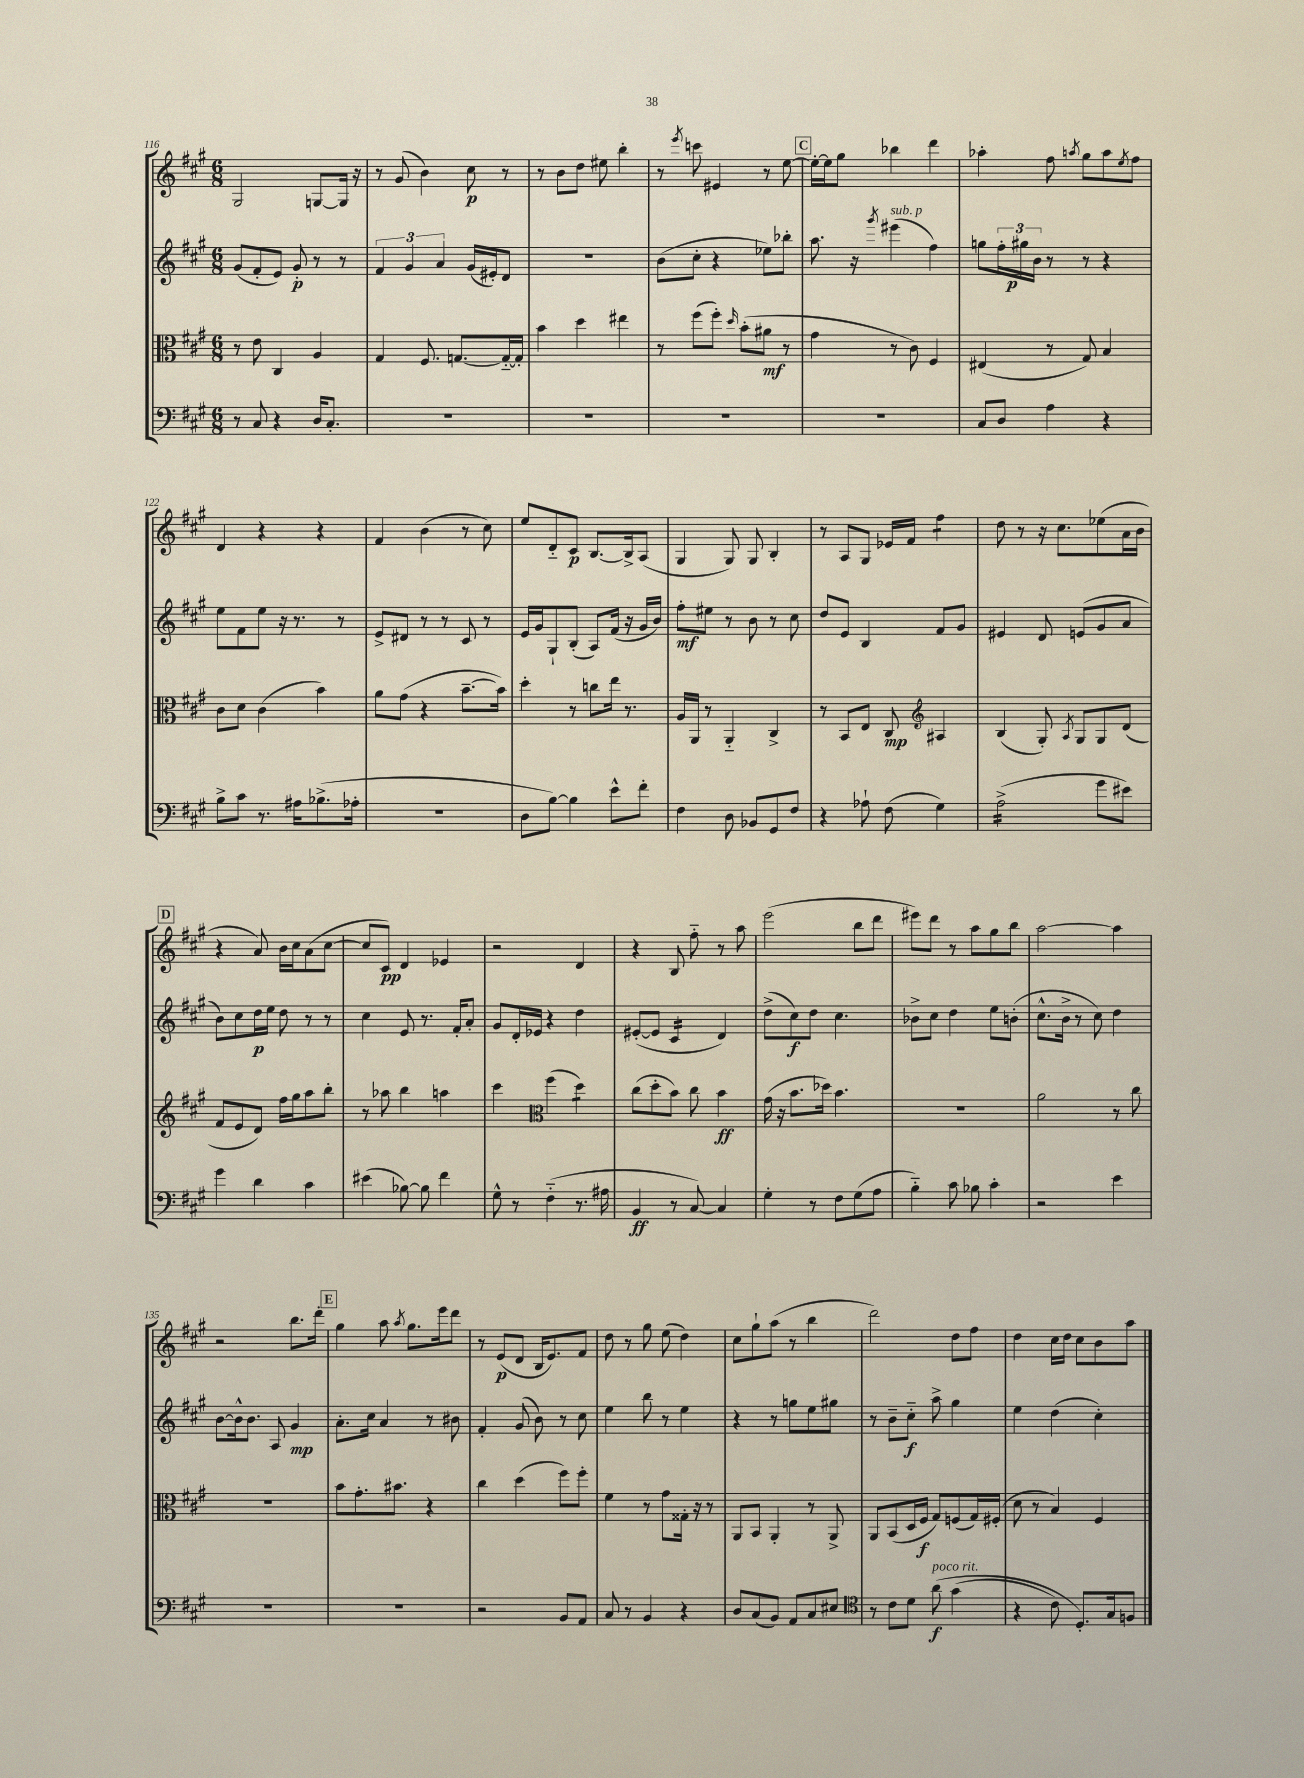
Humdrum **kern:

**kern	**kern	**kern	**kern
*staff4	*staff3	*staff2	*staff1
*clefF4	*clefC3	*clefG2	*clefG2
*k[f#c#g#]	*k[f#c#g#]	*k[f#c#g#]	*k[f#c#g#]
*M6/8	*M6/8	*M6/8	*M6/8
8r	8r	(8g#/L	2G#/
8C#/	8e\	8f#'/	.
4r	4C#/	8e/J)	.
.	.	8g#'/	.
16D/LK	4A/	8r	[8G/L
8.C#'/J	.	.	.
.	.	8r	16G/]Jk
.	.	.	16r
=	=	=	=
2.r	4G#/	6f#/	8r
.	.	.	(8g#/
.	.	6g#/	.
.	8.F#/	.	4b\)
.	.	6a/	.
.	[8.G/L	.	.
.	.	(16g#/LL	8cc#\
.	.	16e#'/J)	.
.	16G'~/_L	8d/J	8r
.	16G'/]JJ	.	.
=	=	=	=
2.r	4b\	2.r	8r
.	.	.	8b\L
.	4dd\	.	8dd\J
.	.	.	8ee#\
.	4ee#\	.	4bb'\
=	=	=	=
2.r	8r	(8b\L	8r
.	.	.	8qeee/
.	(8ff#\L	8cc#'\J	8ccc\
.	8ff#'\J)	4r	4e#/
.	16qqdd/	.	.
.	(8b'\L	.	.
.	8a#\J	8ee-\L)	8r
.	8r	8bb-'\J	[8ee\
=	=	=	=
2.r	4g#\	8.aa\	16ee'\_LL
.	.	.	16ee\]J
.	.	.	8gg#\J
.	.	16r	.
.	.	8qggg#/	.
.	8r	(4eee#\	4bb-\
.	8c#\)	.	.
.	4F#/	4ff#\)	4ddd\
=	=	=	=
8C#/L	(4E#/	8gg\L	4aa-'\
8D/J	.	24ff#'\L	.
.	.	24gg#\	.
.	.	24b\JJ	.
4A\	8r	8r	8ff#\
.	.	.	8qaa/
.	8G#/)	8r	8gg#\L
4r	4B/	4r	8aa\
.	.	.	8qee/
.	.	.	8ff#\J
=	=	=	=
8B^\L	8c#\L	8ee\L	4d/
8c#\J	8d\J	8f#\	.
8.r	(4c#\	8ee\J	4r
.	.	16r	.
16A#\LK	.	8.r	.
(8.B-^\	4b\)	.	4r
.	.	8r	.
16A-'\Jk	.	.	.
=	=	=	=
2.r	8a\L	8e^/L	4f#/
.	(8g#\J	8d#/J	.
.	4r	8r	(4b\
.	.	8r	.
.	[8.b~\L	8c#/	8r
.	.	8r	8cc#\)
.	16b\]Jk)	.	.
=	=	=	=
8D\L	4dd'\	16e/LL	8ee/L
.	.	16g#/J	.
[8B\J)	.	8G#`/	8d'~/
4B\]	8r	(8B'/J	8c#/J
.	8cc\L	8A/L)	[8.B/L
8e^^\L	16ee\Jk	(16f#/Jk	.
.	8.r	16r	16B^/]k
8f#'\J	.	16g#/LL	(8A/J
.	.	16b/JJ)	.
=	=	=	=
4F#\	16A/LL	8ff#'\L	4G#/
.	16AA/JJ	.	.
.	8r	8ee#\J	.
8D\	4AA'~/	8r	8G#/)
8BB-/L	.	8b\	8G#/
8GG#/	4C#^/	8r	4B'/
8F#/J	.	8cc#\	.
=	=	=	=
4r	8r	8dd/L	8r
.	8BB/L	8e/J	8A/L
8A-`\	8E/J	4B/	8G#/J
(8F#\	8C#/	.	16e-/LL
.	.	.	16f#/JJ
*	*clefG2	*	*
4G#\)	4A#/	8f#/L	4ff#\
.	.	8g#/J	.
=	=	=	=
(2A^\	(4B/	4e#/	8dd\
.	.	.	8r
.	8G#'/)	8d/	16r
.	.	.	8.cc#\L
.	8qA/	.	.
.	8G#/L	(8e/L	.
8g#\L	8G#/	8g#/	(8ee-\
8e#\J)	(8d/J	8a/J	16a\L
.	.	.	16b\JJ
=	=	=	=
4g#\	8f#/L	8b\L)	4r
.	8e/	8cc#\	.
4d\	8d/J)	16dd\L	8a/)
.	.	16ee\JJ	.
.	16ff#\LL	8dd\	16b\LL
.	16gg#\J	.	16cc#\J
4c#\	8aa\	8r	(8a\
.	8bb'\J	8r	[8cc#\J
=	=	=	=
(4e#\	8r	4cc#\	8cc#/]L
.	8aa-\	.	8c#/J)
[8B-\)	4bb\	8e/	4d/
8B-\]	.	8.r	.
4f#\	4aa\	.	4e-/
.	.	16f#'/LK	.
.	.	8a'/J	.
=	=	=	=
8G#^^\	4ccc#\	8g#/L	2r
8r	.	16d'/L	.
.	.	16e-/JJ	.
*	*clefC3	*	*
(4F#'~\	(4ff#\	4r	.
8.r	4dd\)	4dd\	4d/
16A#\	.	.	.
=	=	=	=
4BB/	(8cc#\L	([8e#'/L	4r
.	8dd'\	8e#/]J	.
8r	8b\J)	4c#/	8B/
[8C#/)	8cc#\	.	8ff#'~\
4C#/]	4b\	4d/)	8r
.	.	.	8aa\
=	=	=	=
4G#'\	(16g#\	(8dd^\L	(2eee\
.	16r	.	.
.	8.b\L	8cc#\)	.
8r	.	8dd\J	.
.	16dd-\Jk)	.	.
8F#\L	4.b\	4.cc#\	.
(8G#\	.	.	8bb\L
8A\J	.	.	8ddd\J
=	=	=	=
4B'~\)	2.r	8b-^\L	8eee#\L)
.	.	8cc#\J	8ddd\J
8c#\	.	4dd\	8r
8B-\	.	.	8aa\L
4c#'\	.	8ee\L	8gg#\
.	.	(8b'\J	8bb\J
=	=	=	=
2r	2a\	8.cc#^^\L	[2aa\
.	.	16b^\Jk	.
.	.	8r	.
.	.	8cc#\)	.
4e\	8r	4dd\	4aa\]
.	8cc#\	.	.
=	=	=	=
2.r	2.r	[8b\L	2r
.	.	16b^^\]k	.
.	.	8.b\J	.
.	.	8A/	.
.	.	4g#/	8.bb\L
.	.	.	16ddd'\Jk
=	=	=	=
2.r	8b\L	8.a'\L	4gg#\
.	8.g#'\	.	.
.	.	16cc#\Jk	.
.	.	4a/	8aa\
.	8.b#\J	.	.
.	.	.	8qaa/
.	.	.	8.gg#\L
.	4r	8r	.
.	.	.	16eee\k
.	.	8b#\	8ddd\J
=	=	=	=
2r	4cc#\	4f#'/	8r
.	.	.	(8e/L
.	(4dd\	(8g#/	8d/J
.	.	8b\)	16B/LK
.	.	.	8.e/)
8BB/L	8ff#\L)	8r	.
8AA/J	8ff#'\J	8cc#\	8f#/J
=	=	=	=
8C#/	4f#\	4ee\	8dd\
8r	.	.	8r
4BB/	8r	8bb\	8gg#\
.	8g#\L	8r	(8ee\
4r	16G##'\Jk	4ee\	4dd\)
.	16r	.	.
.	8r	.	.
=	=	=	=
8D/L	8AA/L	4r	8cc#\L
(8C#/	8BB/J	.	8gg#`\
8BB/J)	4AA'/	8r	(8aa\J
8AA/L	.	8gg\L	8r
8C#/	8r	8ee\	4bb\
8E#/J	8AA^/	8gg#\J	.
=	=	=	=
*clefC4	*	*	*
8r	8AA/L	8r	2ddd\)
8c#\L	(8BB/	8b~\L	.
8d\J	16D/L	8cc#'~\J	.
.	16F#/JJ	.	.
&(8a\	8G#/L)	8aa^\	.
(4g#\	(8F/	4gg#\	8dd\L
.	16G#/L)	.	8ff#\J
.	(16F#'/JJ	.	.
=	=	=	=
4r	8d\	4ee\	4dd\
.	8r	.	.
8c#\)	4B/)	(4dd\	16cc#\LL
.	.	.	16dd\JJ
8.D'/L&)	.	.	8cc#\L
.	4F#/	4cc#'\)	8b\
16G#/k	.	.	.
8F/J	.	.	8aa\J
==	==	==	==
*-	*-	*-	*-
